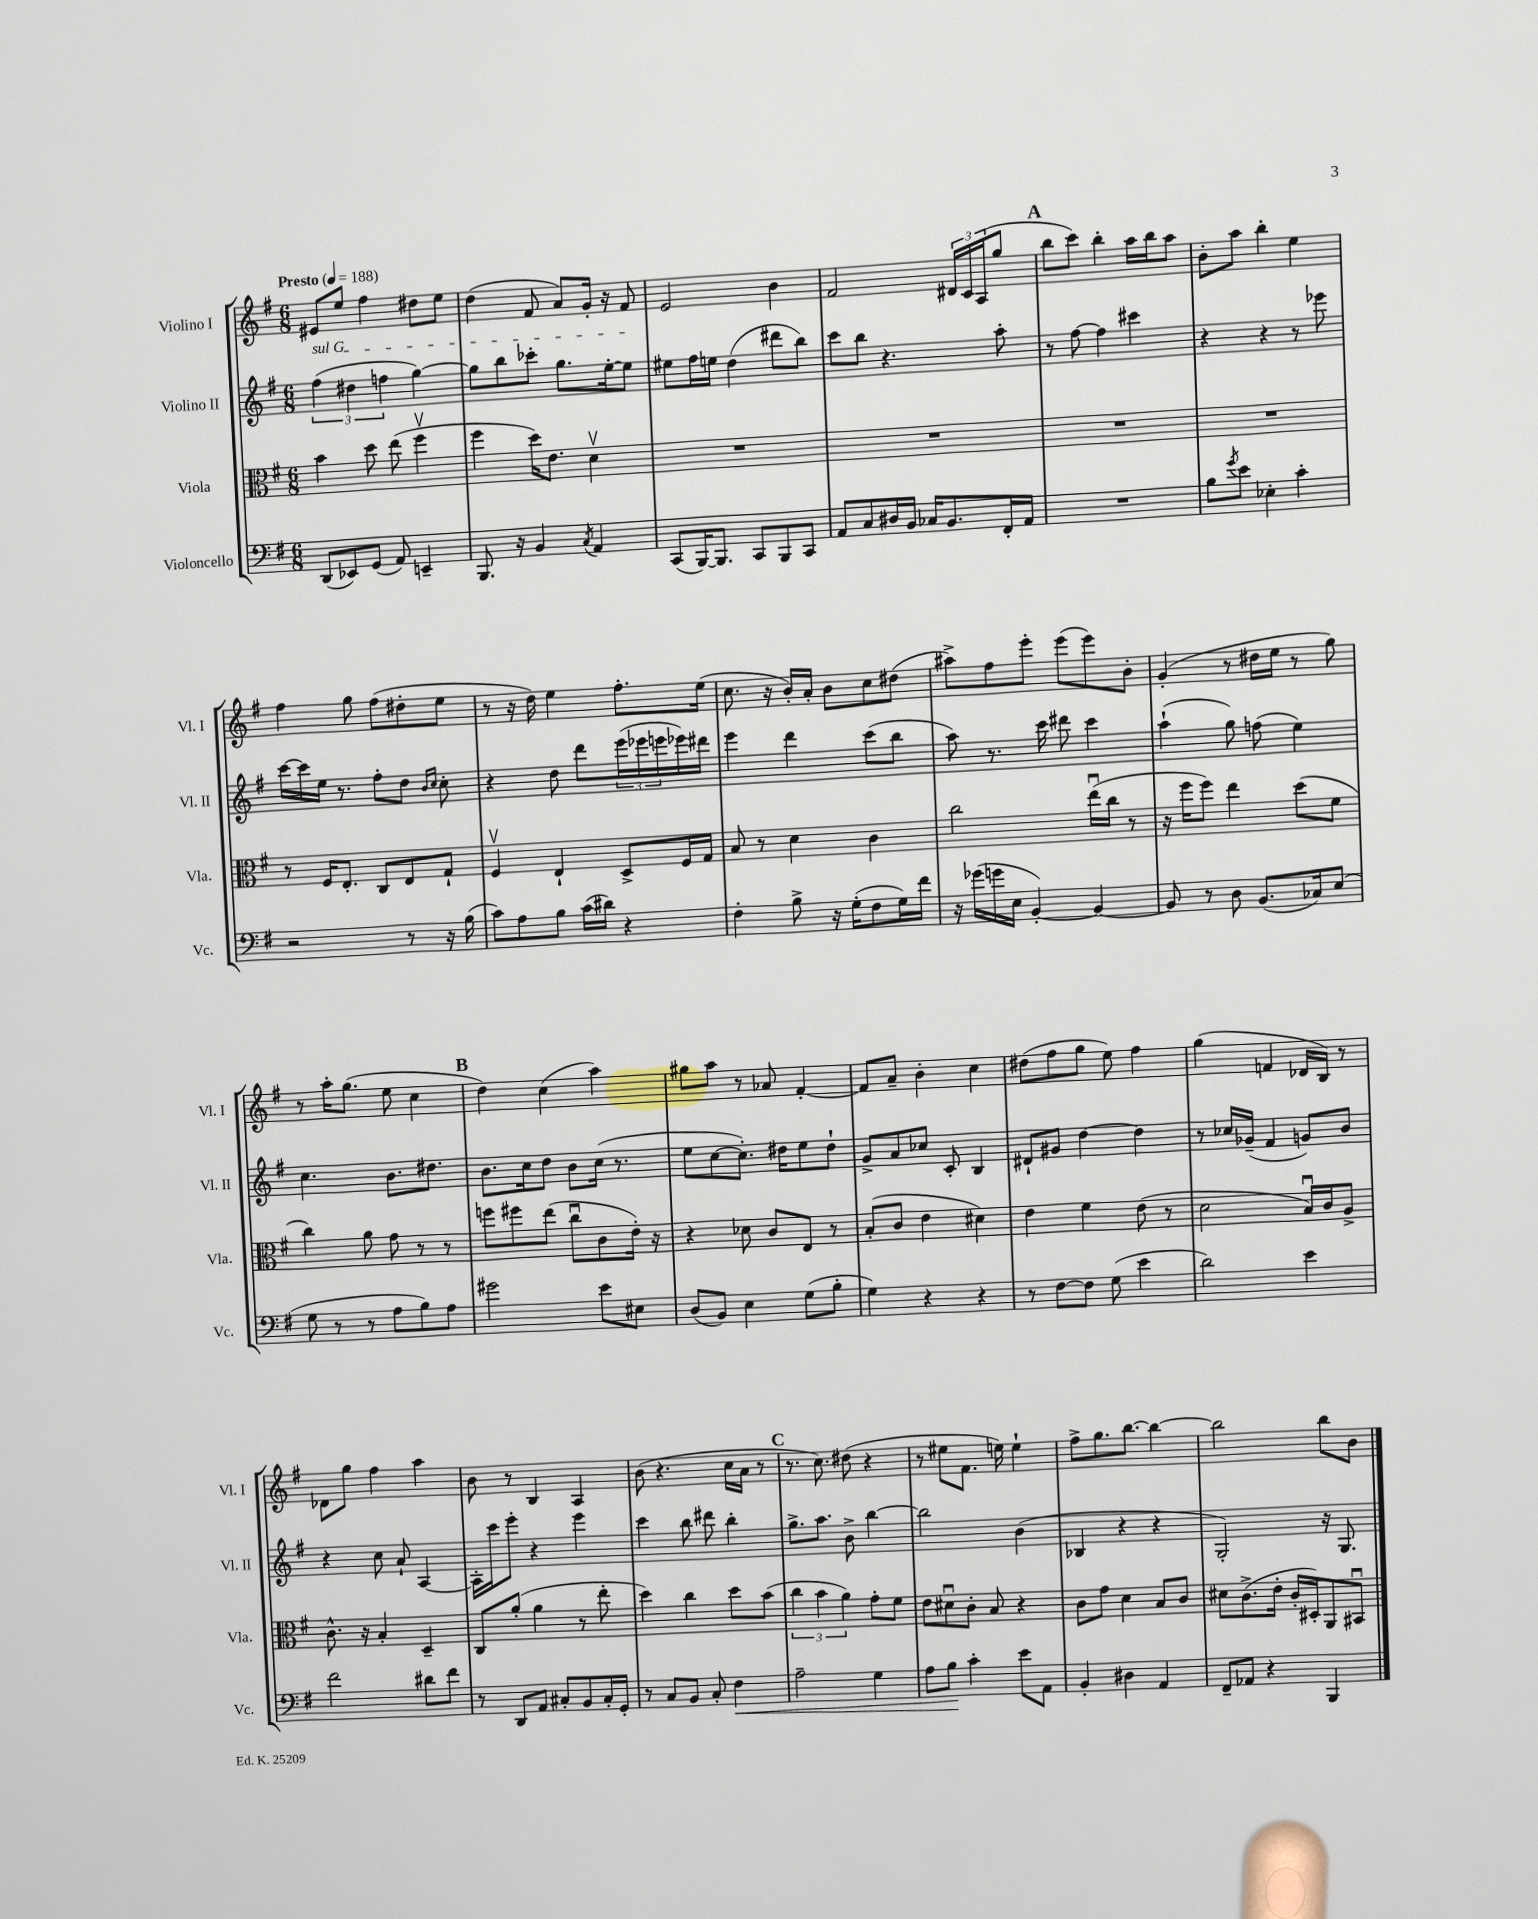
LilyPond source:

<<
\new StaffGroup <<
\new Staff = "s0" \with { instrumentName = "Violino I" shortInstrumentName = "Vl. I" } {
    \clef treble \key g \major \numericTimeSignature \time 6/8 \tempo "Presto" 4 = 188
    eis'8 e''8 fis''4 dis''8 e''8 |
    d''4( fis'8 a'8) g'16-. r16 fis'8 |
    e'2 b'4 |
    fis'2 \tuplet 3/2 { dis'16 c'16 a16( } g''8 |
    \mark \markup { \bold "A" } b''8 c'''8) b''4-. a''16 b''16 a''8 |
    b'8-. a''8 b''4-. e''4 |
    fis''4 g''8 fis''8( dis''8-. e''8 |
    r8 r16 d''16) e''4 fis''8.-. e''16( |
    c''8. r16 b'16-.) a'16-. b'8 c''8 dis''8( |
    ais''8->) fis''8 e'''8-. e'''8( e'''8) b'8-. |
    g'4-.( r8 dis''16 e''16 r8 g''8) |
    r8 a''16-. g''8.( e''8 c''4 |
    \mark \markup { \bold "B" } d''4) c''4( a''4) |
    gis''8 a''8 r8 aes'8 fis'4~-. |
    fis'8 a'8-- b'4-. c''4 |
    dis''8( fis''8 g''8 e''8) fis''4 |
    g''4( f'4 des'16 b16) r8 |
    des'8 g''8 fis''4 a''4 |
    b'8 r8 b4 a4 |
    b'8( r4. c''16 a'16 r8 |
    \mark \markup { \bold "C" } r8. c''8.) dis''8( r4 |
    r8 eis''8 fis'8. e''16) e''4-! |
    fis''8-> g''8. b''8.~ b''4~ |
    b''2 b''8 b'8 \bar "|." |
}
\new Staff = "s1" \with { instrumentName = "Violino II" shortInstrumentName = "Vl. II" } {
    \clef treble \key g \major \numericTimeSignature \time 6/8
    \tuplet 3/2 { \once \override TextSpanner.bound-details.left.text = \markup { \italic "sul G" } fis''4\startTextSpan( dis''4 f''4 } g''4~) |
    g''8 b''8 ces'''8-. g''8. e''16~-. e''8\stopTextSpan |
    eis''8 fis''16 e''16 d''4( dis'''8 b''8) |
    c'''8 b''8 r4. a''8-. |
    \mark \markup { \bold "A" } r8 fis''8~ fis''4 cis'''4 |
    r4 r4 r8 ees'''8 |
    c'''16~ c'''16 e''16 r8. fis''8-. d''8 \grace { b'16 c''16 } c''8-. |
    r4 d''8 d'''8 \tuplet 3/2 { e'''16( ees'''16 e'''16 } ees'''16) dis'''16 |
    e'''4 d'''4 c'''8( b''8 |
    a''8) r8. c'''16 dis'''8 c'''4 |
    a''4-!( g''8) f''8( e''4) |
    c''4. b'8. dis''8. |
    \mark \markup { \bold "B" } b'8. c''16 d''8 b'8 c''16( r8. |
    e''8 c''8~ c''8.-.) dis''16 e''8 dis''8-! |
    g'8-> a'8 ces''8 c'8-. b4 |
    dis'8-! gis'8 d''4~ d''4 |
    r8 ces''16 ges'16--( fis'4 g'8) b'8 |
    r4 c''8 a'8-! a4~ |
    a16-. c'''16 e'''8-. r4 e'''4 |
    c'''4 b''8 dis'''8 b''4-. |
    \mark \markup { \bold "C" } g''8.-> a''8. b'8-> b''4~ |
    b''2 b'4( |
    bes4 r4 r4 |
    g2-.) r16 g8. \bar "|." |
}
\new Staff = "s2" \with { instrumentName = "Viola" shortInstrumentName = "Vla." } {
    \clef alto \key g \major \numericTimeSignature \time 6/8
    b'4 d''8 e''8( fis''4\upbow |
    fis''4 d''16) e'8. d'4\upbow |
    R2. |
    R2. |
    \mark \markup { \bold "A" } R2. |
    R2. |
    r8 fis16 e8.-. c8 e8 g8-! |
    fis4\upbow e4-! d8-> fis16 g16 |
    b8 r8 d'4 c'4 |
    c''2 e''16\downbow( c''16 r8 |
    r16 fis''16 fis''8) e''4 d''8( fis'8 |
    c''4) a'8 g'8 r8 r8 |
    \mark \markup { \bold "B" } f''8 fis''8 e''8( c''8\downbow c'8 e'16-.) r16 |
    r4 des'8 c'8 e8 r8 |
    b8-.( c'8 e'4 dis'4) |
    e'4 fis'4 e'8( r8 |
    d'2 b16\downbow) c'16 a8-> |
    c'8.-^ r16 b4-. d4-- |
    c8 a'8-.( a'4 r8 e''8-. |
    d''4) c''4 d''8 b'8( |
    \mark \markup { \bold "C" } \tuplet 3/2 { c''4 b'4 a'4) } g'8-. fis'8 |
    e'8 dis'8\downbow c'8-. b8 r4 |
    c'8 g'8 d'4 b8 c'8 |
    dis'8 c'8.->( e'16-. c'16-. dis16-.) a,8 bis,8\downbow \bar "|." |
}
\new Staff = "s3" \with { instrumentName = "Violoncello" shortInstrumentName = "Vc." } {
    \clef bass \key g \major \numericTimeSignature \time 6/8
    d,8( ees,8) g,8( a,8) e,4-- |
    b,,8. r16 b,4 \acciaccatura { c8 } a,4 |
    c,8( b,,16~) b,,8. c,8 b,,8 c,8 |
    a,8 c8 dis16 b,16 ces16 b,8. fis,16-. a,16 |
    \mark \markup { \bold "A" } R2. |
    b8 \acciaccatura { g'8 } e'8 ees4-. c'4-. |
    r2 r8 r16 b16( |
    c'8) a8 b8 c'16( dis'16) r4 |
    fis4-. b8-> r16 g16-.( fis8 g16) fis'16 |
    r16 ges'16( g'16 e16 b,4~-.) b,4~ |
    b,8 r8 d8 b,8.( ces16) e8( |
    g8 r8 r8 a8 b8) a8 |
    \mark \markup { \bold "B" } gis'2 e'8 eis8 |
    d8( b,8) e4 g8( b8-. |
    g4) r4 r4 |
    r8 fis8~ fis8 g8( e'4 |
    d'2) e'4 |
    fis'2 dis'8 fis'8 |
    r8 d,8 a,8 cis8-. b,8 cis16-. g,16-. |
    r8 c8 b,8 c8-. fis4\< |
    \mark \markup { \bold "C" } a2-- g4 |
    a8 b8\! c'4-. e'8 a,8 |
    b,4-. dis4 a,4 |
    fis,8-- aes,8 r4 b,,4 \bar "|." |
}
>>
>>
\layout { \context { \Score \remove "Bar_number_engraver" } }
